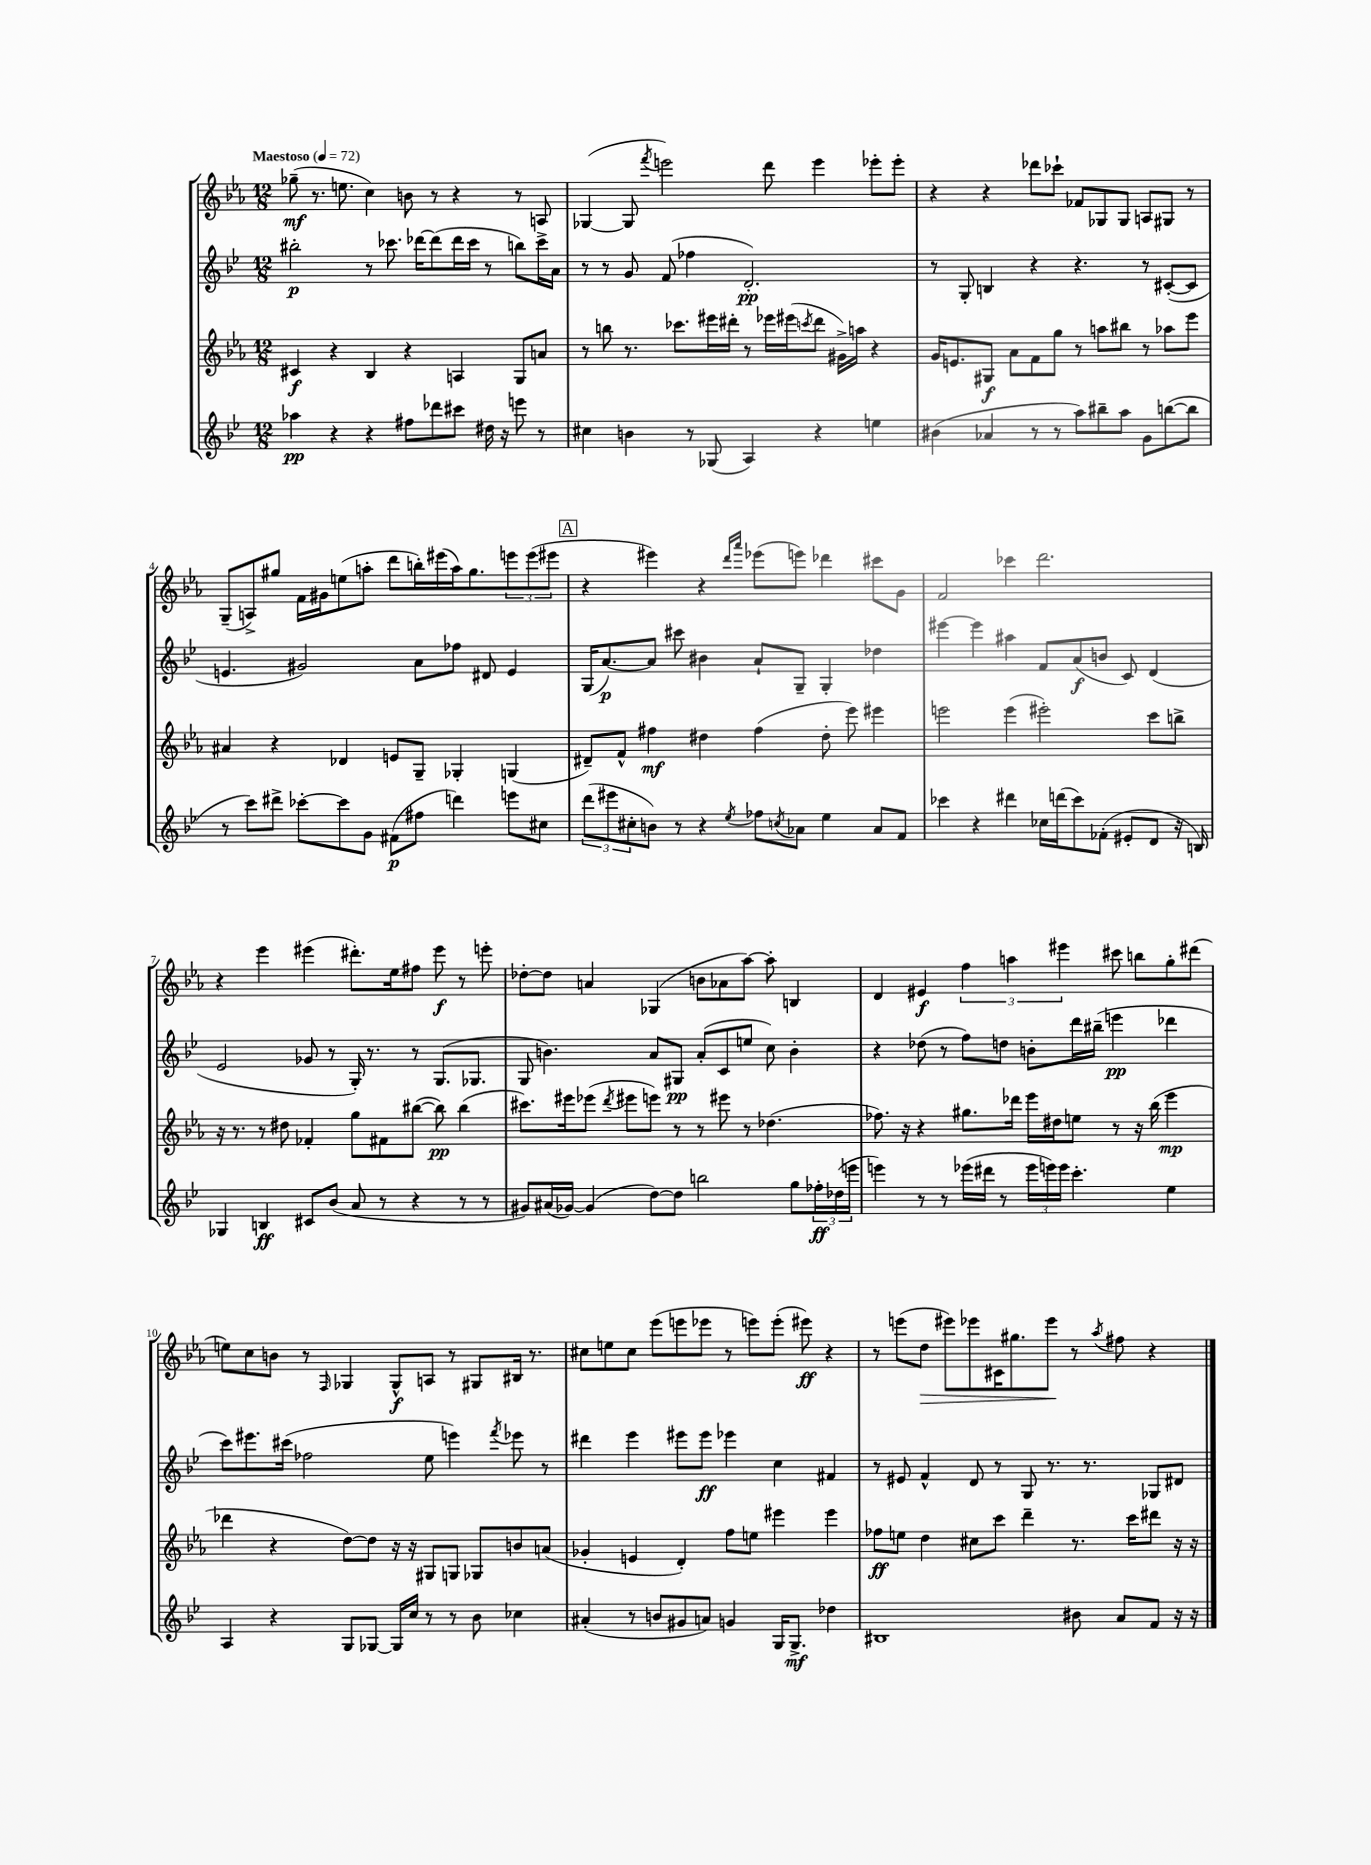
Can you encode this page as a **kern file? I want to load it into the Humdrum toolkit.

**kern	**kern	**kern	**kern
*staff4	*staff3	*staff2	*staff1
*clefG2	*clefG2	*clefG2	*clefG2
*k[b-e-]	*k[b-e-a-]	*k[b-e-]	*k[b-e-a-]
*M12/8	*M12/8	*M12/8	*M12/8
*MM72	*MM72	*MM72	*MM72
4aa-	4c#	2bb#'	(8gg-~
.	.	.	8.r
4r	4r	.	.
.	.	.	8.ee
4r	4B-	8r	4cc)
.	.	8.ccc-	.
8ff#	4r	.	8b
.	.	[16ddd-	.
8ddd-	.	(8ddd-]	8r
8ccc#	4A	16ddd-	4r
.	.	16ccc-	.
16dd#	.	8r	.
16r	.	.	.
8eee	8G	8bb)	8r
8r	8a	16ccc-^	8A
.	.	16a	.
=	=	=	=
4cc#	8r	8r	([4G-
.	8bb	8r	.
4b	8.r	8g	8G-]
.	.	.	8qfff
.	.	(8f	2eee)
.	8.ccc-	.	.
8r	.	4ff-	.
(8G-	16eee#	.	.
.	16ddd#'	.	.
4A)	8r	2.d')	.
.	16eee-	.	8ddd
.	(16eee#	.	.
.	8qccc	.	.
4r	8ddd#	.	4eee
.	16g#^)	.	.
.	16aa	.	.
4ee	4r	.	8eee-'
.	.	.	8eee-'
=	=	=	=
(4b#	16g	8r	4r
.	8.e	.	.
.	.	8G'	.
4a-	8G#	4B	4r
.	8a-	.	.
8r	8f	4r	8ddd-
8r	8gg	.	8ccc-`
8aa)	8r	4.r	8f-
8bb#~	8aa	.	8G-
8aa	8bb#	.	8G-
8g	8r	8r	8A
([8bb	8aa-	([8c#'	8G#
8bb]	8eee-	8c#]	8r
=	=	=	=
8r	4a#	4.e	(8G~
8ccc)	.	.	8A^)
8ddd#^	4r	.	8gg#
[8ccc-'	.	2g#)	16f
.	.	.	16g#
8ccc-]	4d-	.	(8ee
8g	.	.	8aa'
(8f#	8e	.	8ddd
8ff#	8G~	8a	16bb')
.	.	.	(16eee#
4ddd)	4G-'	8ff-	16aa)
.	.	.	8.gg#
.	.	8d#	.
8eee	(4G	4e	12eee
.	.	.	(12eee
8cc#	.	.	.
.	.	.	12eee#
=	=	=	=
(12ddd	8d#~)	(16G	4r
.	.	[8.a)	.
12eee#	.	.	.
.	8f^^	.	.
12cc#'	.	.	.
8b)	4ff#	8a]	4eee#)
8r	.	8ccc#	.
4r	4dd#	4b#	4r
.	.	.	16qqddd
8qee-	.	.	16qqaaa-
8ff-	(4ff#	8a`	(8eee-
8qcc	.	.	.
8a-	.	8G~	8eee)
4ee-	8dd#'	4G'	4ddd-
.	8eee-)	.	.
8a-	4eee#	4dd-	8ccc#
8f	.	.	8g
=	=	=	=
4ccc-	2eee	[4eee#	2f
4r	.	4eee#]	.
4ddd#	(4eee	4aa#	4ccc-
16cc-	2eee#')	8f	2.ddd
(16ddd	.	.	.
8ccc-)	.	(8a	.
(8f-'	.	8b	.
8e#'	.	8c)	.
8d	8ccc	(4d	.
16r	8bb^	.	.
16B)	.	.	.
=	=	=	=
4G-	16r	2e-	4r
.	8.r	.	.
4B	8r	.	4eee-
.	8dd#	.	.
8c#	4f-'	8g-	(4eee#
(8b-	.	8r	.
8a	8gg	16G')	8.ddd#')
.	.	8.r	.
8r	8f#	.	.
.	.	.	16ee-
4r	([8bb#	8r	8ff#
.	8bb#])	(8.G	8eee#
8r	(4bb#	.	8r
.	.	8.G-	.
8r	.	.	8eee'
=	=	=	=
8g#)	8.ccc#)	8G	[8dd-'
(16a#	.	4.b)	8dd-]
[16g-)	16eee#	.	.
(4g-]	(8eee-	.	4a
.	8qddd	.	.
.	8eee#	.	.
[8dd)	8eee)	8a	(4G-
8dd]	8r	8G#	.
2bb	8r	(8a'	8b
.	8eee#	8c	8a-
.	8r	8ee	[8aa-)
.	(4.dd-	8cc)	8aa-']
8gg	.	4b'	4B
24ff-'	.	.	.
(24dd-	.	.	.
24eee	.	.	.
=	=	=	=
4eee)	8.ff-)	4r	4d
.	16r	.	.
8r	4r	(8dd-	4e#
8r	.	8r	.
(16eee-	8.gg#	8ff)	6ff
16ddd#	.	.	.
8r	.	8dd	.
.	.	.	6aa
.	16ddd-	.	.
24eee-	16eee-	8b'	.
24eee)	.	.	.
.	16dd#	.	.
24eee	.	.	6eee#
4.ccc'	8ee	16ddd	.
.	.	(16bb#~	.
.	8r	4eee	8ccc#
.	16r	.	8bb
.	(16bb-	.	.
4ee-	4eee-	4ddd-	8gg'
.	.	.	(8ddd#
=	=	=	=
4A	4ddd-	8ccc)	8ee)
.	.	8.eee#	8cc
4r	4r	.	8b
.	.	(16ccc#	.
.	.	2ff-	8r
.	.	.	16qqF
8G	[8dd)	.	4G-
[8G-	8dd]	.	.
16G-]	16r	.	8G-^^
16cc	16r	.	.
8r	8G#	8ee-	8A
8r	8G	4eee)	8r
8b-	8G-	.	8G#
.	.	8qfff	.
4cc-	8b	8eee-	16B#
.	.	.	8.r
.	(8a	8r	.
=	=	=	=
(4a#'	4g-'	4ddd#	8cc#
.	.	.	8ee
8r	4e	4eee-	8cc#
8b	.	.	(8eee-
8g#	4d')	8eee#	8eee
8a)	.	8eee#	8eee-
4g	8ff	4eee-	8r
.	8ee	.	8eee)
16G	4eee#	4cc	(8eee'
8.G^	.	.	.
.	.	.	8eee#)
4dd-	4eee#	4f#	4r
=	=	=	=
1B#	8ff-	8r	8r
.	8ee	8e#	(8eee
.	4dd	4f^^	8dd
.	.	.	8eee#)
.	8cc#	8d	8eee-
.	8ccc	8r	16c#
.	.	.	8.gg#
.	4ddd~	8G	.
.	.	8.r	8eee-
8b#	8.r	.	8r
.	.	8.r	.
.	.	.	8qaa-
8a	.	.	8ff#
.	16ccc	.	.
8f	8ddd#	8G-	4r
16r	16r	8d#	.
16r	16r	.	.
==	==	==	==
*-	*-	*-	*-
